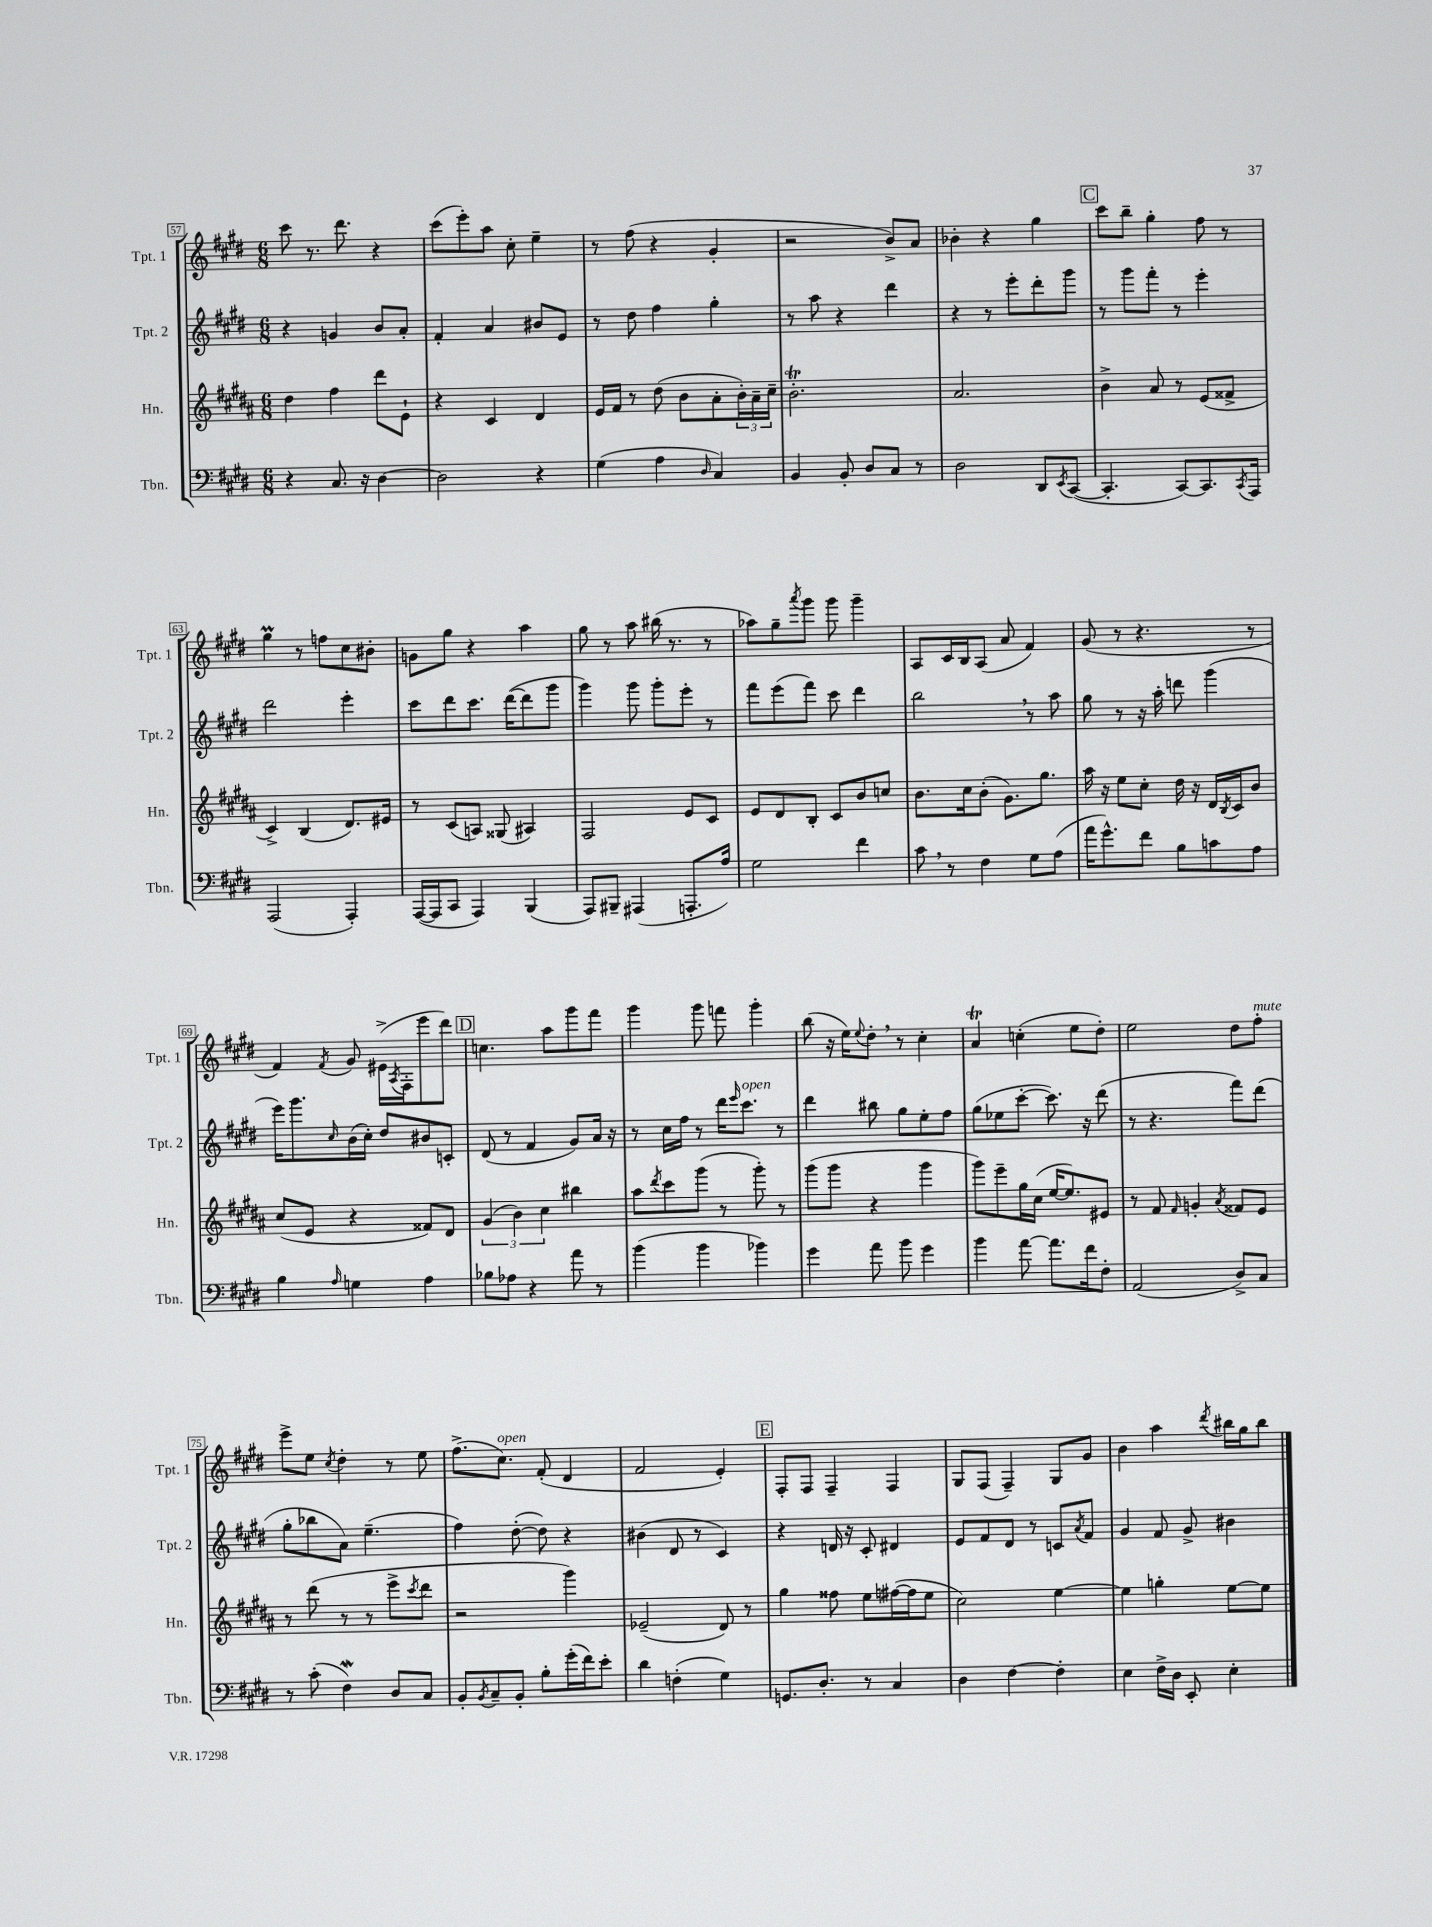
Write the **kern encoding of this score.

**kern	**kern	**kern	**kern
*part4	*part3	*part2	*part1
*staff4	*staff3	*staff2	*staff1
*I"Tbn.	*I"Hn.	*I"Tpt. 2	*I"Tpt. 1
*I'Tbn.	*I'Hn.	*I'Tpt. 2	*I'Tpt. 1
*clefF4	*clefG2	*clefG2	*clefG2
*k[f#c#g#d#]	*k[f#c#g#d#a#]	*k[f#c#g#d#]	*k[f#c#g#d#]
*M6/8	*M6/8	*M6/8	*M6/8
=57	=57	=57	=57
4r	4dd#\	4r	8ccc#\
.	.	.	8.r
8.C#/	4ff#\	4gn/	.
.	.	.	8.ddd#\
16r	.	.	.
[4D#\	8ddd#\L	8b/L	4r
.	8e`\J	8a'/J	.
=58	=58	=58	=58
2D#\]	4r	4f#'/	(8ccc#\L
.	.	.	8eee'\)
.	4c#/	4a/	8aa\J
.	.	.	8cc#'\
4r	4d#/	8b#X/L	4ee~\
.	.	8e/J	.
=59	=59	=59	=59
(4G#\	16e/LL	8r	8r
.	16f#/JJ	.	.
.	8r	8dd#\	(8ff#\
4A\	(8dd#\	4ff#\	4r
.	8b\L	.	.
16qqD#/	.	.	.
4C#/)	8a#'\	4gg#'\	4g#'/
.	24b'\L)	.	.
.	24a#~\	.	.
.	24cc#~\JJ	.	.
=60	=60	=60	=60
4BB/	2.bT'\	8r	2r
.	.	8aa\	.
8BB'/	.	4r	.
8D#/L	.	.	.
8C#/J	.	4ddd#\	8b^/L)
8r	.	.	8a/J
=61	=61	=61	=61
2D#\	2.a#/	4r	4b-X'\
.	.	8r	4r
.	.	8eee'\L	.
8DD#/L	.	8ddd#'\	4gg#\
8qEE/	.	.	.
([8CC#/J	.	8ggg#\J	.
!!LO:REH:place=s1:t=C
=62	=62	=62	=62
4.CC#'/]	4b^\	8r	8ccc#\L
.	.	8ggg#\L	8bb~\J
.	8a#/	8fff#'\J	4gg#'\
[8CC#/L)	8r	8r	.
8.CC#/]	(8e/L	4eee'\	8ff#\
.	8f##X^/J	.	8r
8qCC#/	.	.	.
16AAA/Jk	.	.	.
!!LO:LB:g=z
=63	=63	=63	=63
(2AAA/	4c#^/)	2ddd#\	4gg#m\
.	(4B/	.	8r
.	.	.	8ffn\L
4AAA'/)	8.d#/L)	4eee'\	8cc#\
.	.	.	8b#X'\J
.	16e#X/Jk	.	.
=64	=64	=64	=64
([16AAA/LL	8r	8ccc#\L	8gn\L
16AAA/J]	.	.	.
8CC#/J	(8c#/L	8ddd#\	8gg#\J
4AAA/)	8An/J)	8.ccc#\J	4r
.	(8G##X/	.	.
.	.	([16ddd#\KL	.
(4BBB/	4A#X/)	8ddd#\]	4aa\
.	.	8ggg#\J	.
=65	=65	=65	=65
8AAA/L)	2F#/	4ggg#\)	8gg#\
8BBB#X~/J	.	.	8r
(4AAA#X/	.	8ggg#\	8aa\
.	.	8ggg#'\L	(16bb#X\
.	.	.	8.r
8.AAAn'/L	8e/L	8eee'\J	.
.	8c#/J	8r	8r
16A/Jk)	.	.	.
=66	=66	=66	=66
2G#\	8e/L	8fff#\L	8aa-X\L)
.	8d#/	(8eee\	8gg#~\
.	.	.	8qaaa/
.	8B'/J	8fff#\J)	8ggg#\J
.	8c#/L	8ccc#\	8ggg#\
4f#\	8b/	4ddd#\	4ggg#~\
.	8ccn/J	.	.
=67	=67	=67	=67
8c#,\	8.b\L	2bb,\	8A/L
8r	.	.	16c#/L
.	16cc#\k	.	16B/J
4F#\	(8b'\J	.	(8A/J
.	8.g#\L)	.	8a/
8G#\L	.	8r	4f#/)
.	8.gg#\J	.	.
(8A\J	.	8aa\	.
=68	=68	=68	=68
16a\KL	16aa#\	8gg#\	(8g#/
8.g#^^\)	16r	.	.
.	8ee\L	8r	8r
8f#\J	8cc#'\J	16r	4.r
.	.	16aa'\	.
8B\L	16dd#\	8dddn\	.
.	16r	.	.
8cn\	16d#/LL	(4ggg#\	.
.	8qB/	.	.
.	16c#/J	.	.
8A\J	8b/J	.	8r
!!LO:LB:g=z
=69	=69	=69	=69
4B\	(8cc#/L	16eee\KL)	4f#/)
.	.	8.ggg#\	.
.	8e/J	.	.
16qqA/	.	16qqcc#/	8qf#/
4Gn\	4r	(16b\L	8g#/
.	.	16cc#'\JJ)	.
.	.	8dd#/L	(16e#X^\LL
.	.	.	8qA/
.	.	.	16F#'\J
4A\	8f##X/L)	8b#X/	8eee\
.	8d#/J	8cn'/J	8ddd#\J)
!!LO:REH:place=s1:t=D
=70	=70	=70	=70
8B-X\L	(6g#/	(8d#/	4.ccn\
8A-X\J	.	8r	.
.	6b\)	.	.
4r	.	4f#/	.
.	6cc#\	.	.
.	.	.	8aa\L
8a\	4bb#X\	8g#/L)	8ggg#\
8r	.	16a/Jk	8fff#\J
.	.	16r	.
=71	=71	=71	=71
(4b\	8aa#\L	8r	4ggg#\
.	8qddd#/	.	.
.	8ccc#\	16cc#\LL	.
.	.	16ff#\JJ	.
4b\	(8ggg#\J	8r	8ggg#\
.	8r	16ddd#\KL	8fffn\
.	.	16qqeee/	.
!	!	!LO:TX:a:i:t=open	!
.	.	8.ccc#\J	.
4b-X\)	8ggg#'\)	.	4ggg#'\
.	8r	8r	.
=72	=72	=72	=72
4g#\	(8ggg#\L	4ddd#\	(8bb\
.	8ggg#\J	.	16r
.	.	.	16ee\KL)
.	.	.	8qqee/
8a\	4r	8bb#X\	8dd#',\J
8b\	.	8gg#\L	8r
4g#\	4ggg#\	8ee'\	4cc#'\
.	.	8ff#\J	.
=73	=73	=73	=73
4b\	8ggg#\L)	(8gg#\L	4aT/
.	8eee~\	8ee-X\	.
[8a\	16gg#\L	[8ccc#'\J	(4ccn'\
.	(16cc#\JJ	.	.
8.a\L]	[16ee/KL	8.ccc#\])	.
.	8.ee/])	.	.
.	.	.	8ee\L
16f#\k	.	16r	.
8F#'\J	8e#X/J	(8ddd#\	8dd#'\J)
=74	=74	=74	=74
(2AA/	8r	8r	2ee\
.	8f#/	4.r	.
.	16qqf#/	.	.
.	4gn'/	.	.
.	8qa#/	.	.
8D#^/L)	8f##X/L	8fff#\L)	8dd#\L
!	!	!	!LO:TX:a:i:t=mute
8C#/J	8e/J	(8ddd#\J	8ff#'\J
!!LO:LB:g=z
=75	=75	=75	=75
8r	8r	8gg#'\L	8eee^\L
(8c#'\	(8ddd#\	8bb-X\	8ee\J
.	.	.	8qcc#/
4F#W\)	8r	8a\J)	4dd#'\
.	8r	(4.ee~\	.
8D#/L	8eee^\L	.	8r
.	8qccc#/	.	.
8C#/J	8ddd#\J	.	8ee\
=76	=76	=76	=76
8BB'/L	2r	4ff#\)	(8.ff#^\L
8qBB/	.	.	.
8C#~/	.	.	.
!	!	!	!LO:TX:a:i:t=open
.	.	.	8.cc#\J)
8BB'/J	.	([8dd#'\	.
8B'\L	.	8dd#\])	(8f#'/
(16g#'\L	4ggg#\)	4r	4d#/
16f#\J)	.	.	.
8e'\J	.	.	.
=77	=77	=77	=77
4d#\	(2e-X~/	(4b#X\	2f#/
(4Fn'\	.	8d#/	.
.	.	8r	.
4G#\)	8d#/)	4c#/)	4e'/)
.	8r	.	.
!!LO:REH:place=s1:t=E
=78	=78	=78	=78
8.GGn/L	4gg#\	4r	8F#'/L
.	.	.	8F#/J
8.D#'/J	.	.	.
.	8ff##X\	16dn/	4F#~/
.	.	16r	.
8r	8ee\L	8c#'/	.
4C#/	([16ff#X\L	4d#X/	4F#/
.	16ff#\J]	.	.
.	8ee\J	.	.
=79	=79	=79	=79
4D#\	2cc#\)	8e/L	8G#/L
.	.	8f#/	(8F#/J
[4F#\	.	8d#/J	4F#~/)
.	.	8r	.
4F#'\]	[4ee\	8cn/L	8G#/L
.	.	8qa/	.
.	.	8f#/J	8g#/J
=80	=80	=80	=80
4E\	4ee\]	4g#/	4b\
16F#^\LL	4ggn'\	8f#/	4aa\
16D#\JJ	.	.	.
8EE'/	.	8g#^/	.
.	.	.	8qddd#/
4E'\	[8ee\L	4b#X\	16bb#X\LL
.	.	.	16gg#\J
.	8ee\J]	.	8bb#\J
==	==	==	==
*-	*-	*-	*-
